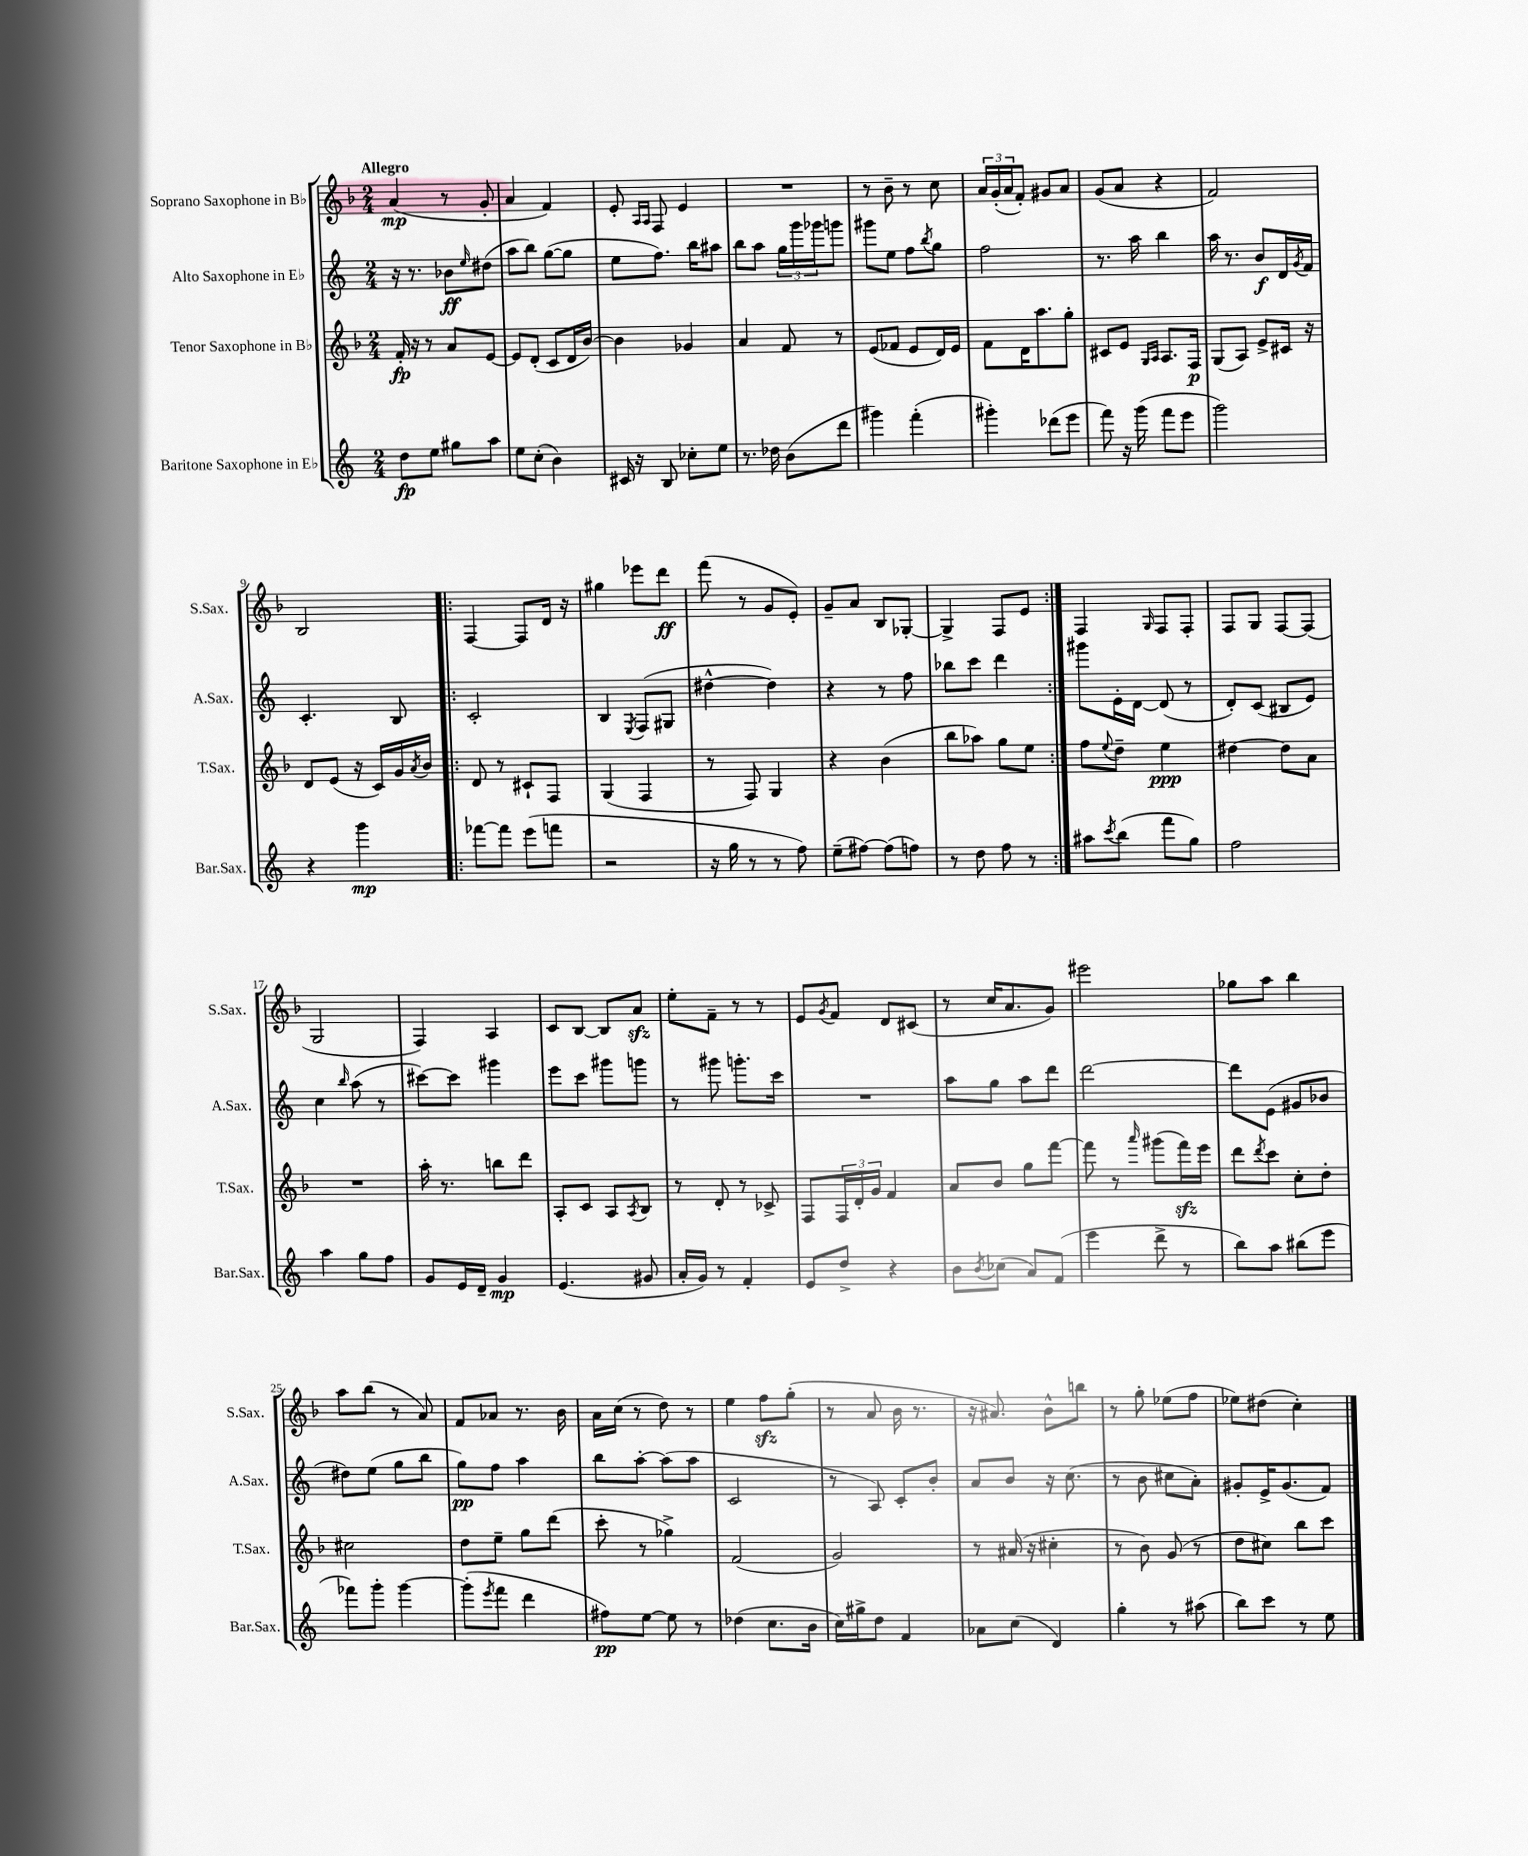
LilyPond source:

<<
\new StaffGroup <<
\new Staff = "s0" \with { instrumentName = "Soprano Saxophone in Bb" shortInstrumentName = "S.Sax." } {
    \clef treble \key f \major \numericTimeSignature \time 2/4 \tempo "Allegro"
    a'4\mp( r8 g'8-. |
    a'4 f'4) |
    e'8-. \grace { a16 a16 } f8 e'4 |
    R2 |
    r8 bes'8-- r8 c''8 |
    \tuplet 3/2 { a'16 g'16-.( a'16 } f'8-.) gis'8 a'8 |
    g'8( a'8 r4 |
    f'2) |
    bes2 |
    \repeat volta 2 { f4~ f8 d'16 r16 |
    gis''4 ees'''8 d'''8\ff |
    f'''8( r8 g'8 e'8-.) |
    g'8-- a'8 bes8 ges8~-. |
    ges4-> f8 e'8 | }
    f4 \grace { g16 } f8 f8-. |
    f8 g8 f8~ f8( |
    g2 |
    f4) a4 |
    c'8 bes8~ bes8 a'8\sfz |
    e''8-. f'8-- r8 r8 |
    e'8 \acciaccatura { g'8 } f'8 d'8 cis'8( |
    r8 c''16 a'8. g'8) |
    eis'''2 |
    ges''8 a''8 bes''4 |
    a''8 bes''8( r8 a'8) |
    f'8 aes'8 r8. bes'16 |
    a'16 c''16( r8 d''8) r8 |
    e''4 f''8\sfz g''8-.( |
    r8 a'8 bes'16 r8. |
    r16 ais'8.) bes'8-^ b''8 |
    r8 g''8-. ees''8( f''8 |
    ees''8) dis''8( c''4-.) \bar "|." |
}
\new Staff = "s1" \with { instrumentName = "Alto Saxophone in Eb" shortInstrumentName = "A.Sax." } {
    \clef treble \key c \major \numericTimeSignature \time 2/4
    r16 r8. bes'8\ff \grace { e''16 } dis''8( |
    a''8 b''8) g''8~( g''8 |
    e''8 f''8.) b''16 ais''8 |
    b''8 a''8 \tuplet 3/2 { g''16 g'''16 ges'''16 } g'''8 |
    gis'''8 e''8 f''8 \acciaccatura { b''8 } g''8 |
    f''2 |
    r8. a''16 b''4 |
    a''16 r8. b'8\f d'16 \acciaccatura { g'8 } f'16 |
    c'4.-. b8 |
    \repeat volta 2 { c'2-. |
    b4 \acciaccatura { e8 } f8( gis8 |
    dis''4~-^ dis''4) |
    r4 r8 f''8 |
    bes''8 c'''8 d'''4 | }
    gis'''8 e'16-. d'16~ d'8( r8 |
    d'8-.) c'8( bis8 e'8) |
    c''4 \grace { b''16 } a''8( r8 |
    cis'''8~) cis'''8 gis'''4 |
    e'''8 c'''8 gis'''8 g'''8 |
    r8 gis'''8 g'''8.-. c'''16 |
    R2 |
    a''8 g''8 a''8 d'''8 |
    d'''2~ |
    d'''8 e'8( gis'8 bes'8 |
    dis''8) e''8( g''8 b''8 |
    g''8\pp) f''8 a''4 |
    b''8 a''8~-. a''8( a''8 |
    c'2 |
    r8 a8) c'8-. b'8-. |
    a'8 b'8 r16 c''8.( |
    r8 b'8 cis''8 a'8-.) |
    gis'8-. e'16-> gis'8.( f'8) \bar "|." |
}
\new Staff = "s2" \with { instrumentName = "Tenor Saxophone in Bb" shortInstrumentName = "T.Sax." } {
    \clef treble \key f \major \numericTimeSignature \time 2/4
    f'16-.\fp r16 r8 a'8 e'8~ |
    e'8 d'8-.( c'8 d'16 bes'16~) |
    bes'4 ges'4 |
    a'4 f'8 r8 |
    e'8( fes'8 e'8 d'16) e'16 |
    f'8 d'16 a''8. g''8-. |
    cis'8 e'8 \grace { g16 a16 } a8. f16\p |
    g8( a8) e'8-> cis'16 r16 |
    d'8 e'8( r16 c'16) g'16 \acciaccatura { a'8 } bes'16 |
    \repeat volta 2 { d'8 r8 cis'8-! f8 |
    g4( f4 |
    r8 f8) g4 |
    r4 bes'4( |
    bes''8 aes''8) g''8 e''8 | }
    f''8 \appoggiatura { e''8 } d''8-- e''4\ppp |
    dis''4~ dis''8 a'8 |
    R2 |
    a''16-. r8. b''8 d'''8 |
    a8-. c'8 a8 \acciaccatura { a8 } bes8 |
    r8 d'8-. r8 ces'8-> |
    f8 \tuplet 3/2 { f16 d'16-. g'16 } f'4 |
    a'8 bes'8 g''8 f'''8~ |
    f'''8 r8 \grace { a'''16 } gis'''8( f'''16\sfz) e'''16 |
    d'''8 \acciaccatura { d'''8 } c'''8 c''8-. d''8-. |
    cis''2 |
    d''8 e''8-- g''8 d'''8( |
    c'''8-. r8 ges''4->) |
    f'2( |
    g'2) |
    r8 ais'16( r16 cis''4-. |
    r8 bes'8) g'8( r8 |
    d''8 cis''8) bes''8 c'''8 \bar "|." |
}
\new Staff = "s3" \with { instrumentName = "Baritone Saxophone in Eb" shortInstrumentName = "Bar.Sax." } {
    \clef treble \key c \major \numericTimeSignature \time 2/4
    d''8\fp e''8 gis''8 a''8 |
    e''8 c''8-.( b'4) |
    cis'16 r16 b8 ces''8-. e''8 |
    r8. des''16 b'8( d'''8 |
    gis'''4) f'''4-.( |
    gis'''4-.) des'''8( e'''8 |
    f'''8) r16 g'''16( f'''8 e'''8 |
    g'''2) |
    r4 g'''4\mp |
    \repeat volta 2 { fes'''8~ fes'''8 e'''8( f'''8 |
    r2 |
    r16 g''16 r8 r8 f''8) |
    e''8--( fis''8~) fis''8( f''8) |
    r8 d''8 f''8 r8 | }
    ais''8 \acciaccatura { c'''8 } b''8( f'''8 g''8) |
    f''2 |
    a''4 g''8 f''8 |
    g'8 e'16 d'16-- g'4\mp |
    e'4.( gis'8 |
    a'16-. g'16) r8 f'4-. |
    e'8 d''8-> r4 |
    b'8 \acciaccatura { b'8 } ces''8( a'8) f'8( |
    e'''4 d'''8-> r8 |
    b''8) a''8 bis''8( e'''8 |
    fes'''8) g'''8-. g'''4~ |
    g'''8-.( \acciaccatura { e'''8 } f'''8 d'''4 |
    fis''8\pp) e''8~ e''8 r8 |
    des''4( c''8. b'16 |
    c''16) gis''16-> d''8 f'4 |
    aes'8 c''8( d'4) |
    g''4-. r8 ais''8( |
    b''8) c'''8 r8 e''8 \bar "|." |
}
>>
>>
